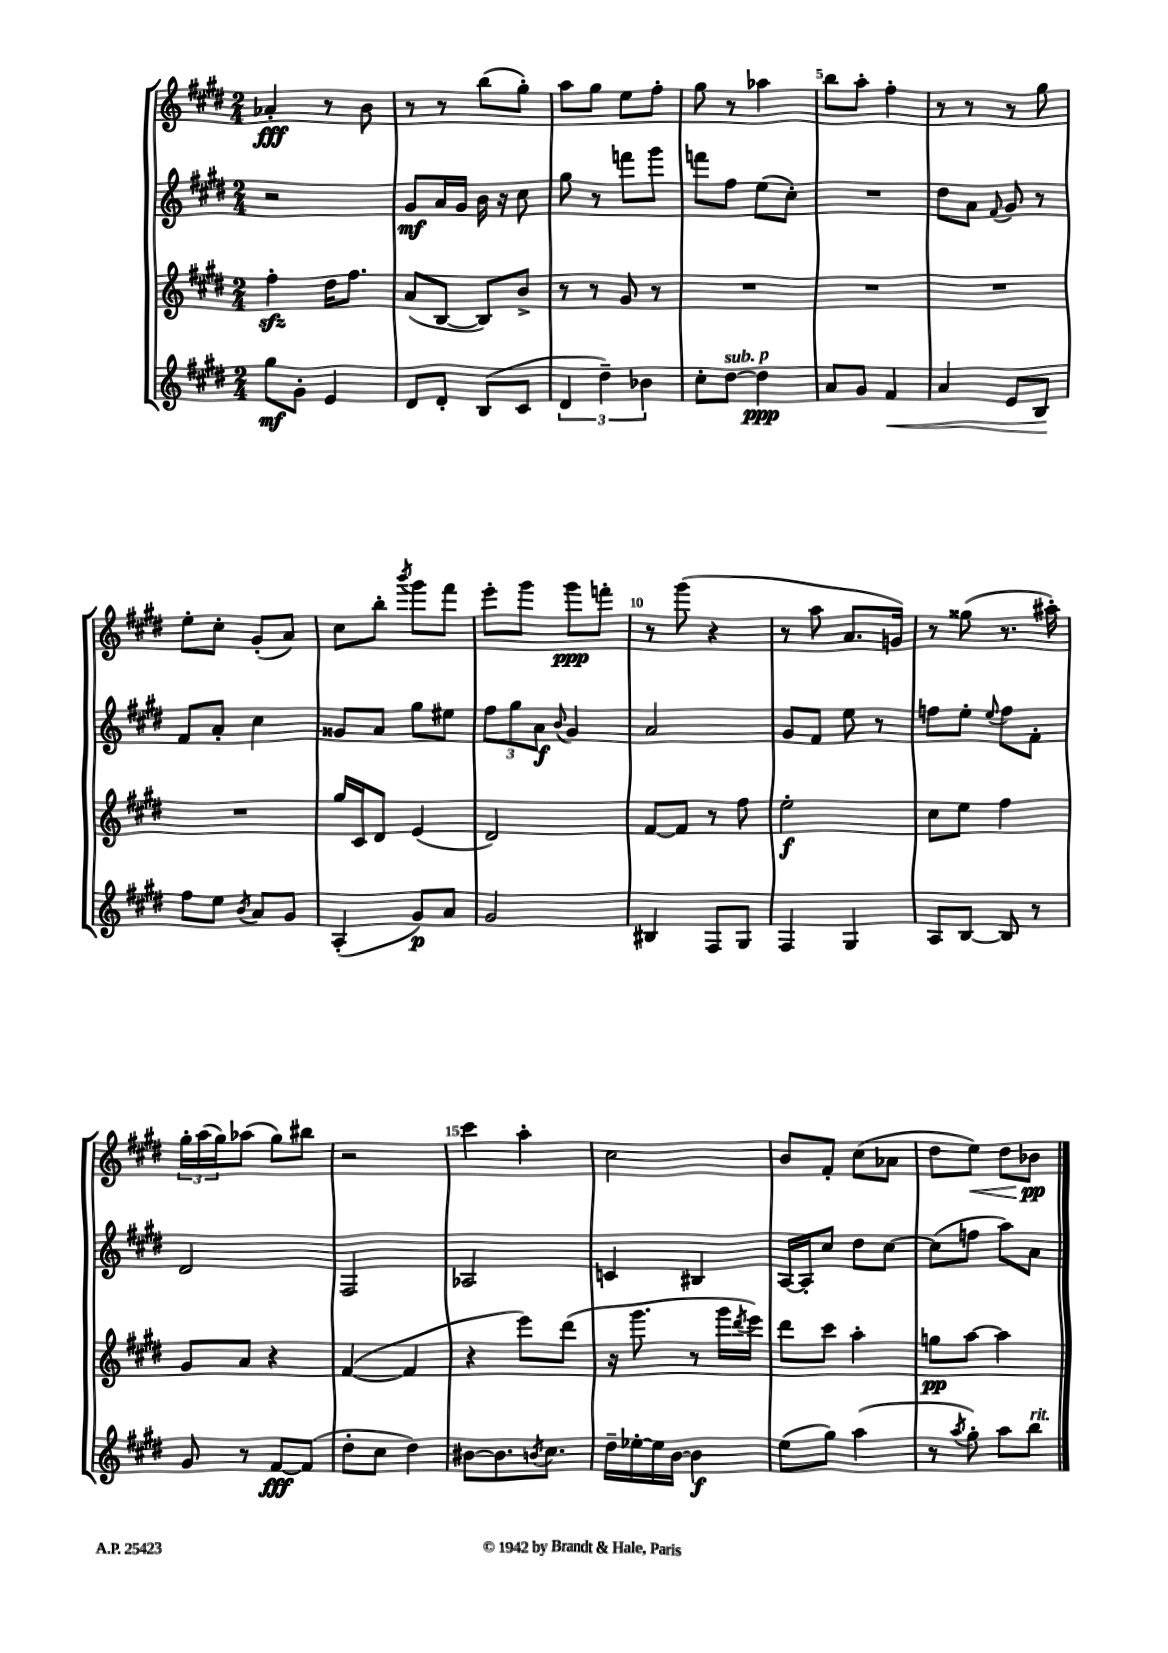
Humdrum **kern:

**kern	**kern	**kern	**kern
*staff4	*staff3	*staff2	*staff1
*clefG2	*clefG2	*clefG2	*clefG2
*k[f#c#g#d#]	*k[f#c#g#d#]	*k[f#c#g#d#]	*k[f#c#g#d#]
*M2/4	*M2/4	*M2/4	*M2/4
8gg#	4ff#'	2r	4a-'
8g#'	.	.	.
4e	16dd#	.	8r
.	8.ff#	.	.
.	.	.	8b
=	=	=	=
8d#	(8a	8g#	8r
8d#'	[8B	16a	8r
.	.	16g#	.
(8B	8B])	16b	(8bb
.	.	16r	.
8c#	8b^	8cc#	8gg#')
=	=	=	=
6d#	8r	8gg#	8aa
.	8r	8r	8gg#
6dd#~)	.	.	.
.	8g#	8fff	8ee
6b-	.	.	.
.	8r	8ggg#	8ff#'
=	=	=	=
8cc#'	2r	8fff	8gg#
[8dd#	.	8ff#	8r
4dd#]	.	(8ee	4aa-
.	.	8cc#')	.
=	=	=	=
8a	2r	2r	8bb
8g#	.	.	8aa'
4f#	.	.	4ff#'
=	=	=	=
4a	2r	8dd#	8r
.	.	8a	8r
.	.	8qqf#	.
8e	.	8g#	8r
8B	.	8r	8gg#
=	=	=	=
8ff#	2r	8f#	8ee'
8ee	.	8a'	8cc#'
8qb	.	.	.
8a	.	4cc#	(8g#'
8g#	.	.	8a)
=	=	=	=
(4A'	16gg#	8g##	8cc#
.	16c#	.	.
.	8d#	8a	8bb'
.	.	.	8qbbb
8g#)	(4e	8gg#	8ggg#
8a	.	8ee#	8fff#
=	=	=	=
2g#	2d#)	12ff#	8eee'
.	.	12gg#	.
.	.	.	8ggg#
.	.	12a	.
.	.	8qqb	.
.	.	4g#	8ggg#
.	.	.	8fff'
=	=	=	=
4B#	[8f#	2a	8r
.	8f#]	.	(8ggg#
8F#	8r	.	4r
8G#	8ff#	.	.
=	=	=	=
4F#	2ee'	8g#	8r
.	.	8f#	8aa
4G#	.	8ee	8.a
.	.	8r	.
.	.	.	16g)
=	=	=	=
8A	8cc#	8ff	8r
[8B	8ee	8ee'	(8gg##
.	.	8qqee	.
8B]	4ff#	8ff	8.r
8r	.	8f#'	.
.	.	.	16aa#')
=	=	=	=
8g#	8g#	2d#	24gg#'
.	.	.	(24aa
.	.	.	24gg#)
8r	8a	.	(8aa-
[8f#	4r	.	8gg#)
(8f#]	.	.	8bb#
=	=	=	=
8dd#'	([4f#	2F#	2r
8cc#	.	.	.
4dd#)	4f#]	.	.
=	=	=	=
[8b#	4r	2A-	4ccc#
8.b#]	.	.	.
.	8eee)	.	4aa'
8qb	.	.	.
8.cc#	.	.	.
.	(8ddd#	.	.
=	=	=	=
16dd#~	16r	4c	2cc#
[16ee-'	8.ggg#	.	.
16ee-]	.	.	.
[16b	.	.	.
4b]	8r	4B#	.
.	16ggg#	.	.
.	8qddd#	.	.
.	16eee)	.	.
=	=	=	=
(8ee	8ddd#	[16A	8b
.	.	16A']	.
8gg#)	8ccc#	8cc#	8f#'
(4aa	4aa'	8dd#	(8cc#
.	.	[8cc#	8a-
=	=	=	=
8r	8gg	(8cc#]	8dd#
8qaa	.	.	.
8gg#')	[8aa	8ff	8ee)
8aa	4aa]	8aa)	8dd#
8bb	.	8a	8b-
==	==	==	==
*-	*-	*-	*-
